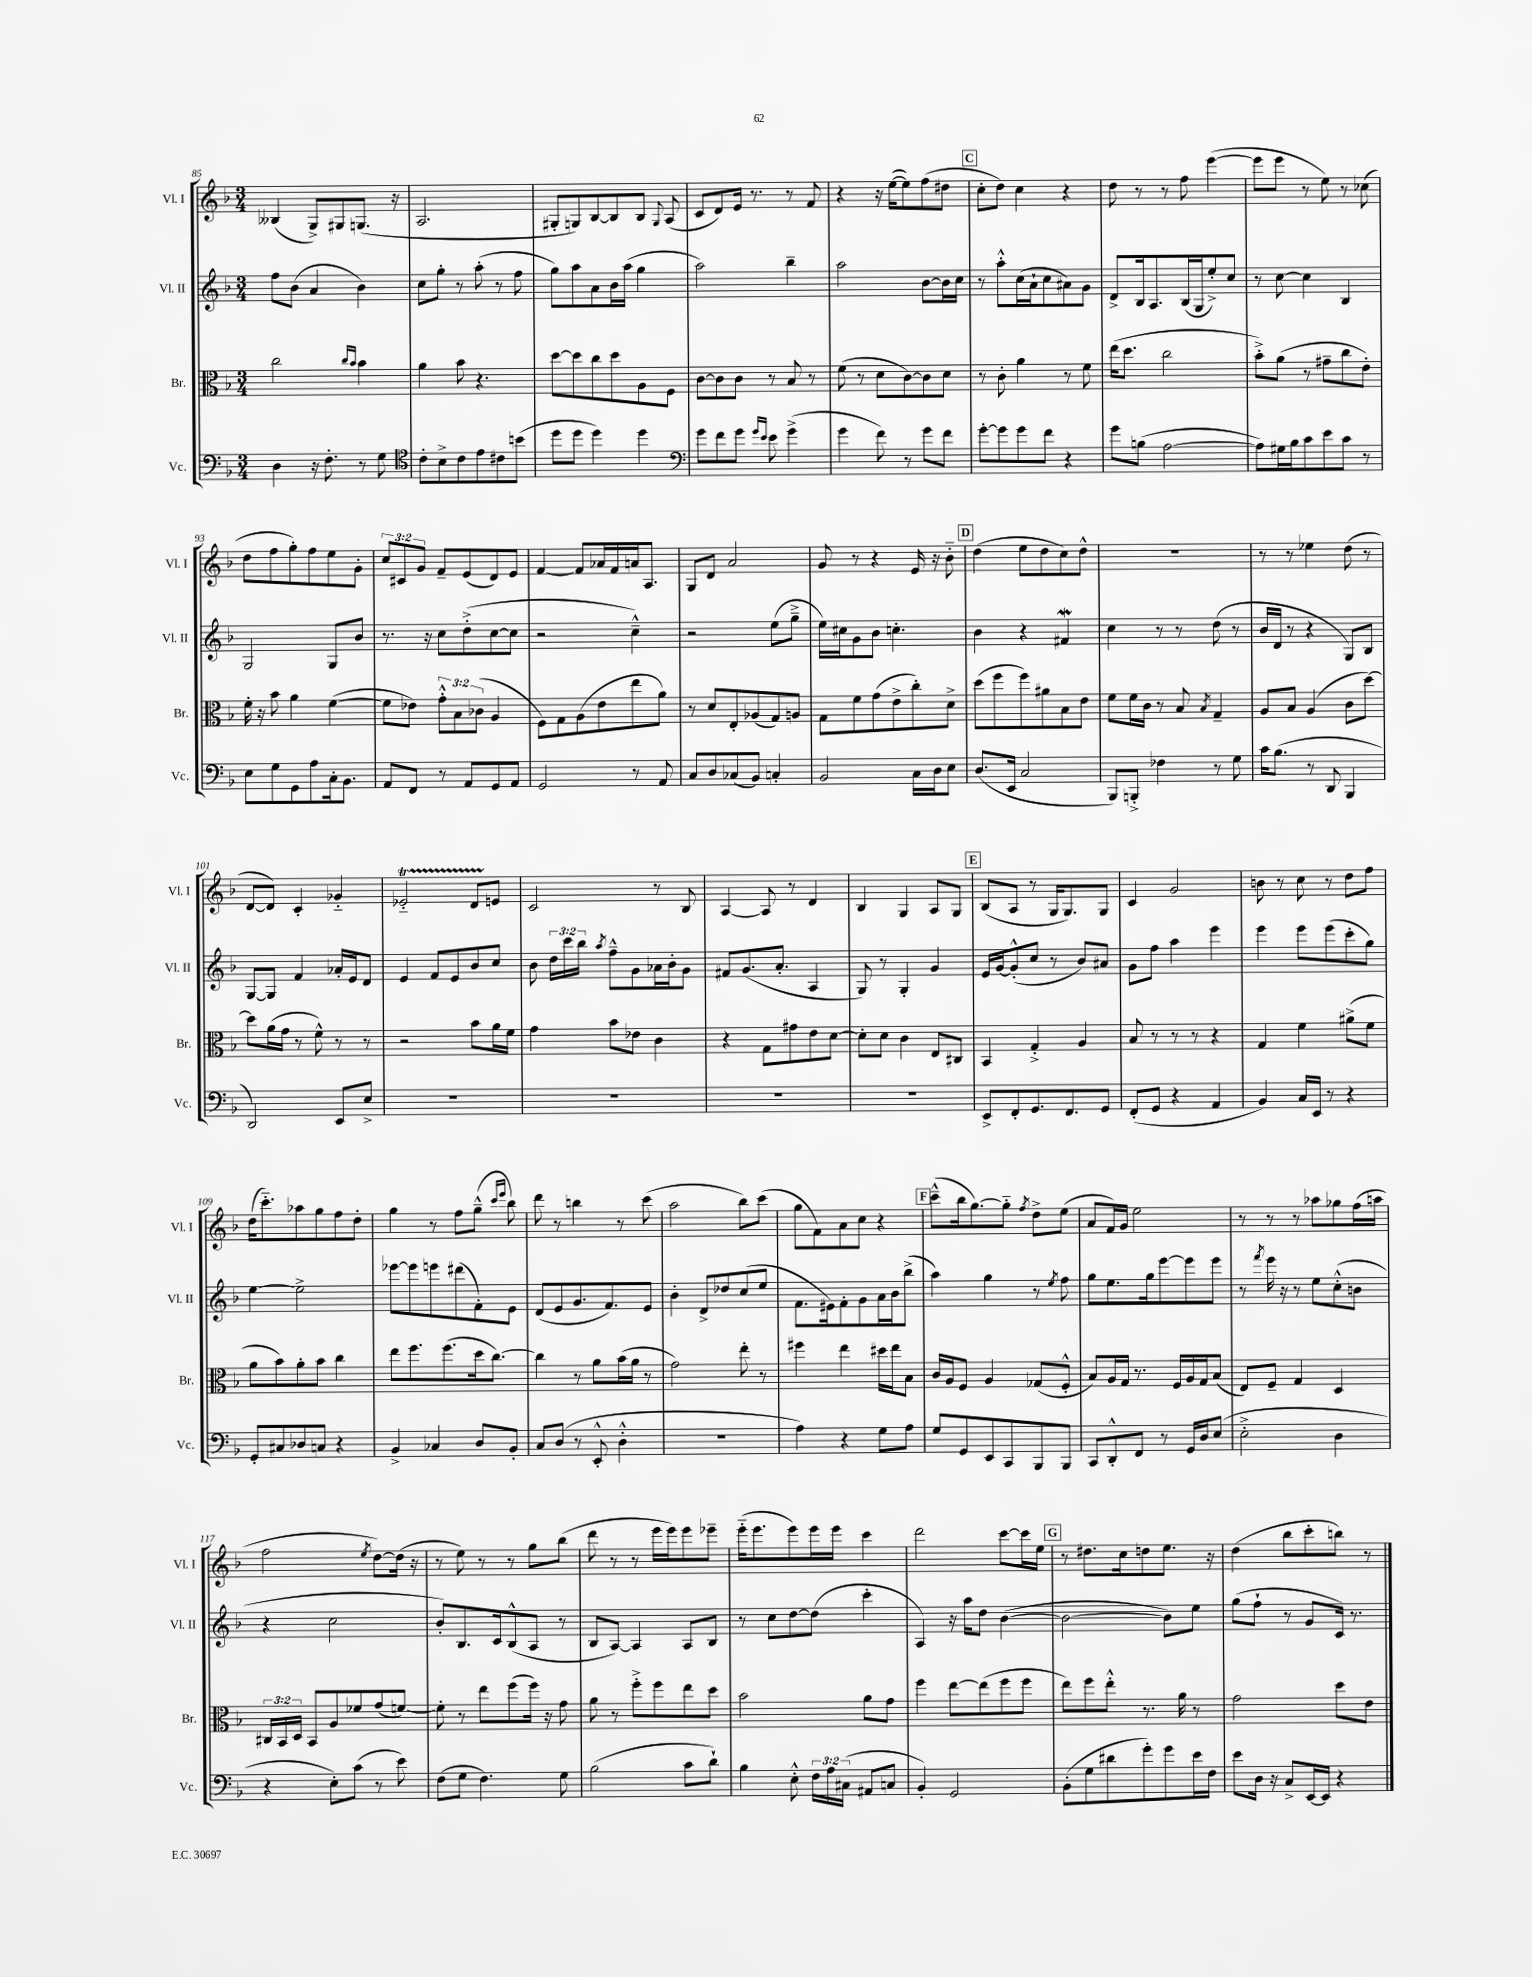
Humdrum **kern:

**kern	**kern	**kern	**kern
*staff4	*staff3	*staff2	*staff1
*clefF4	*clefC3	*clefG2	*clefG2
*k[b-]	*k[b-]	*k[b-]	*k[b-]
*M3/4	*M3/4	*M3/4	*M3/4
4D\	2cc\	8ff\L	(4B--/
.	.	(8b-\J	.
16r	.	4a/	8G^/L)
8.F'\	.	.	.
.	.	.	8G#/
.	16qqcc/LL	.	.
.	16qqb-/JJ	.	.
8r	4b-\	4b-\)	(8.G/J
8G\	.	.	.
.	.	.	16r
=	=	=	=
*clefC4	*	*	*
8c'\L	4a\	8cc\L	2.A/
8B-^\	.	8gg'\J	.
8c\	8b-\	8r	.
8e\	4.r	(8aa'\	.
8c#\	.	8r	.
(8b\J	.	8ff\	.
=	=	=	=
8dd\L	[8dd\L	8gg\L)	8G#'/L
8dd\J	8dd\]	8aa\	8G/)
4dd\)	8cc\	8a\	[8B-/
.	8dd\	16b-\L	8B-/]
.	.	(16aa\JJ	.
4dd\	8A\	4gg\	8B-/J
.	.	.	8qqG/
.	8F\J	.	(8A/
=	=	=	=
*clefF4	*	*	*
8g\L	[8c\L	2aa\)	8c/L
8f\	8c\]	.	8d/)
8g\J	8c\J	.	16e/Jk
.	.	.	8.r
16qqg/LL	.	.	.
16qqe/JJ	.	.	.
8e\	8r	.	.
(4g^\	8B-/	4bb-~\	8r
.	8r	.	8f/
=	=	=	=
4g\	(8f\	2aa\	4r
.	8r	.	.
8f\)	8d\L	.	16r
.	.	.	([16ee\LK
8r	[8c\)	.	8ee\])
8g\L	8c\]	[8b-\L	(8ff\
8f\J	8d\J	16b-\]L	8dd#\J
.	.	16cc\JJ	.
=	=	=	=
[8g'\L	8r	8r	8cc'\L
8g\]	8c'\	8aa'^^\L	8dd\J)
8g\	4a\	(16cc\L	4cc\
.	.	16a`\J	.
8f\J	.	8cc\	.
4r	8r	8a#\)	4r
.	8f\	8g\J	.
=	=	=	=
8g\L	(16ee\LK	8d^/L	8dd\
.	8.dd\J	.	.
(8B\J	.	16B-/k	8r
.	.	8.A/	.
[2A\	2cc\	.	8r
.	.	(16B-/L	8ff\
.	.	16G/J	.
.	.	8ee'^/)	([4eee\
.	.	8cc/J	.
=	=	=	=
8A\]L)	8b-'^\L)	8r	8eee\]L
16G#\L	(8a\J	[8cc\	8eee\J
16B-\J	.	.	.
8c\	8r	4cc\]	8r
8e\	8g#~\L	.	8ee\)
8c\J	8cc\	4B-/	8r
8r	8e'\J)	.	(8cc-\
=	=	=	=
8E\L	16f'\	2G/	8dd\L
.	16r	.	.
8G\	8b-\	.	8ff\
8GG\	4a\	.	8gg'\)
8A\	.	.	8ff\
16C'\k	([4f\	8G/L	8ee\
8.BB-\J	.	.	.
.	.	8b-/J	8g'\J
=	=	=	=
8AA/L	8f\]L	8.r	12cc/L
.	.	.	12c#/
8FF/J	8e-\J)	.	.
.	.	.	12g/J
.	.	16r	.
8r	12g'^^\L	8cc\L	8f~/L
.	12B-\	.	.
8AA/L	.	(8dd'^\	(8e/
.	(12c-\J	.	.
8GG/	4A/	[8cc\	8d/)
8AA/J	.	8cc\]J	8e/J
=	=	=	=
2GG/	8F\L)	2r	[4f/
.	8G\	.	.
.	(8A\	.	8f/]L
.	8e\	.	16a-/L
.	.	.	16f/
8r	8ee\	4cc~^^\)	16a/J
.	.	.	8.A/J
8AA/	8a\J)	.	.
=	=	=	=
8C/L	8r	2r	8G/L
8D/	8d/L	.	8d/J
(8C-/	8E'/	.	2a/
8BB-/J)	(8A-/	.	.
4C'/	8G/)	(8ee\L	.
.	8A/J	8gg~^\J	.
=	=	=	=
2BB-/	8G\L	16ee\LL)	8g/
.	.	16cc#\J	.
.	8f\	8g\	8r
.	(8g\	8b-\J	4r
.	8e^\	4.cc'\	.
16C\LL	8cc'\)	.	16e/
16D\J	.	.	16r
8E\J	8d^\J	.	8b-'~\
=	=	=	=
(8.D/L	(8dd\L	4b-\	(4dd\
.	8ff\	.	.
16EE/Jk	.	.	.
2C/	8ff\)	4r	8ee\L
.	8a#\	.	8dd\
.	8B-\	4f#/	8cc\)
.	8e\J	.	8dd^^\J
=	=	=	=
8BBB-/L)	8f\L	4cc\	2.r
8BBB'^/J	16f\L	.	.
.	16c\JJ	.	.
4F-\	8r	8r	.
.	8B-/	8r	.
.	8qB-/	.	.
8r	4G~/	(8dd\	.
8G\	.	8r	.
=	=	=	=
16c\LK	8A/L	16b-/LL	8r
(8.B-\J	.	16d/JJ	.
.	8B-/J	8r	8r
8r	(4A/	4r	4ee-\
8DD/	.	.	.
4BBB-/	8c\L	8G/L)	(8dd\
.	[8dd\J)	8B-/J	8r
=	=	=	=
2DD/)	8dd\]L	[8G/L	[8d/L
.	(16a\L	8G/]J	8d/]J)
.	16g\JJ	.	.
.	8r	4f/	4c'/
.	8f^^\)	.	.
8EE/L	8r	16a-'/LL	4g-'~/
.	.	16e/J	.
8E^/J	8r	8d/J	.
=	=	=	=
2.r	2r	4e/	2e-'~/
.	.	8f/L	.
.	.	8e/	.
.	8b-\L	8b-/	8d/L
.	16a\L	8cc/J	8e/J
.	16f\JJ	.	.
=	=	=	=
2.r	4g\	8b-\	2c/
.	.	24dd\LL	.
.	.	24ccc\	.
.	.	24bb-\JJ	.
.	.	8qaa/	.
.	8b-\L	8ff~^^\L	.
.	8e-\J	8g\	.
.	4c\	16a-\L	8r
.	.	16b-'\J	.
.	.	8g\J	8B-/
=	=	=	=
2.r	4r	8f#/L	[4A/
.	.	(8.g/	.
.	8G\L	.	8A/]
.	.	8.a'/J	.
.	8g#\	.	8r
.	8e\	4A/	4d/
.	[8d\J	.	.
=	=	=	=
2.r	8d'\]L	8G/)	4B-/
.	8d\J	8r	.
.	4c\	4G'/	4G/
.	8E/L	4g/	8A/L
.	8C#/J	.	8G/J
=	=	=	=
8EE^/L	4BB-/	16e/LL	(8B-/L
.	.	[16g/J	.
8FF'/	.	(8g'^^/]	8A/J
8.GG/	4G'^/	8cc/J	8r
.	.	8r	16G/LK
8.FF/	.	.	8.G/)
.	4A/	8b-/L)	.
8GG/J	.	8a#/J	8G/J
=	=	=	=
(8FF'/L	8B-/	8g\L	4c/
8GG/J	8r	8ff\J	.
4r	8r	4aa\	2g/
.	8r	.	.
4AA/	4r	4eee\	.
=	=	=	=
4BB-/)	4G/	4eee\	8b\
.	.	.	8r
16C/LL	4f\	8eee\L	8cc\
16EE/JJ	.	.	.
8r	.	(8eee\	8r
4r	(8a#^\L	8ccc'\	8dd\L
.	8f\J	8gg\J)	8ff\J
=	=	=	=
8GG'/L	8a\L	[4ee\	(16dd\LK
.	.	.	8.ccc'~\)
8C#/	8b-\)	.	.
8D-/	8a'\	2ee^\]	8aa-\
8C/J	8b-\J	.	8gg\
4r	4cc\	.	8ff\
.	.	.	8dd'\J
=	=	=	=
4BB-^/	8ee\L	[8eee-\L	4gg\
.	8.ff\	8eee-\]	.
4C-/	.	8eee\	8r
.	(8.ff\	.	.
.	.	(8ddd#\	8ff\L
8D/L	16dd\k	8f'\)	(8gg~^^\J
.	[8.cc\J)	.	.
.	.	.	16qqccc/LL
.	.	.	16qqeee/JJ
8BB-'/J	.	8e\J	8bb-\)
=	=	=	=
8C/L	4cc\]	(8d/L	8ddd\
(8D/J	.	8e/	8r
8r	8r	8.g/	4bb\
8EE'^^/	8a\L	.	.
.	.	8.f/)	.
4D'^^\	(16b-\L	.	8r
.	16a\JJ	.	.
.	8r	8e/J	(8ccc\
=	=	=	=
2.r	2g\)	4b-'\	2aa\
.	.	8d^/L	.
.	.	8dd-/	.
.	8ee'\	(8cc/	8bb-\L)
.	8r	8ee/J	(8ccc\J
=	=	=	=
4A\)	4ff#\	8.f\L	8gg\L
.	.	.	8f\)
.	.	16e#\k)	.
4r	4ee\	8f'\	8a\
.	.	8g\	8cc\J
8G\L	16dd#\LL	16a\L	4r
.	16ee\J	16b-\J	.
8A\J	8B-\J	(8bb-^\J	.
=	=	=	=
8G/L	16c/LL	4aa\)	(8ccc~^^\L
.	16A/J	.	.
8GG/	8F/J	.	16bb-\k
.	.	.	[8.gg\)
8EE/	4A/	4gg\	.
8CC/	.	.	8gg'~\]J
.	.	.	8qff/
8BBB-/	(8G-/L	8r	8dd^\L
.	.	8qee/	.
8BBB-/J	8F'^^/J	8ff\	(8ee\J
=	=	=	=
8CC/L	8B-/L)	8gg\L	8a/L
8DD'^^/	16A/L	8.ee\	16f/L)
.	16G/JJ	.	16g/JJ
8FF/J	8.r	.	2ee\
.	.	16gg\k	.
8r	.	[8eee\	.
.	16F/LL	.	.
16GG/LL	16A/	8eee\]	.
16D/J	16G/J	.	.
(8E/J	(8B-/J	8eee\J	.
=	=	=	=
2E'^\	8E/L)	8r	8r
.	.	8qfff/	.
.	8F~/J	16eee\	8r
.	.	16r	.
.	4G/	8r	8r
.	.	8ee\L	8aa-\L
4D\	4D/	(8cc'^^\	8gg-\
.	.	8b\J	(16ff\L
.	.	.	16aa\JJ
=	=	=	=
4r	24C#/LL	4r	2ff\
.	24BB-/	.	.
.	24D/JJ	.	.
.	8BB-/L	.	.
8E'\L)	8A/	2cc\	.
(8c\J	8f-/	.	.
.	.	.	8qee/
8r	(8g/	.	[8dd\L)
8e\)	[8f/J)	.	(16dd\]Jk
.	.	.	16r
=	=	=	=
(8F\L	8f'\]	8b-'/L)	8r
8G\J	8r	8.B-/	8ee\)
4.F\)	8ee\L	.	8r
.	.	16c/k	.
.	(8ff\	(8B-^^/	8r
.	16ff\Jk)	8A/J	8gg\L
.	16r	.	.
8G\	8g\	8r	(8bb-\J
=	=	=	=
(2B-\	8a\	8B-/L	8ddd\
.	8r	[8A/J)	8r
.	8ff'^\L	4A/]	8r
.	8ff\	.	16eee\LL
.	.	.	16eee\J)
8c\L	8ee\	8A/L	8eee\
8d`\J)	8dd\J	8B-/J	8eee-~\J
=	=	=	=
4B-\	2b-\	8r	(16eee'~\LK
.	.	.	8.eee\
.	.	8cc\L	.
8E'^^\	.	[8dd\	8eee\)
24F\LL	.	(8dd\]J	16eee\L
24A\	.	.	.
.	.	.	16eee\JJ
(24C#\JJ	.	.	.
8AA#/L	8a\L	4ccc'\	4ccc\
8C/J	8g\J	.	.
=	=	=	=
4BB-'/)	4ff\	4A/)	2ddd\
2GG/	[8ee\L	16r	.
.	.	16aa\LK	.
.	(8ee\]	8dd\J	.
.	8ff\	([4b-\	[8ccc\L
.	8ff\J	.	16ccc\]L
.	.	.	16ee\JJ
=	=	=	=
(8BB-'\L	8ee\L)	2b-\_	8r
8G\	8ff\	.	8.dd#\L
8d#\	8ee'^^\J	.	.
.	.	.	16cc\k
8g'\)	8.r	.	8dd\
8g\	.	8b-\]L)	8.ee\J
.	16a\	.	.
16e\L	8r	8ee\J	.
16F\JJ	.	.	16r
=	=	=	=
8e\L	2g\	(8gg\L	(4dd\
16D\Jk	.	8ff`\J	.
16r	.	.	.
8C^/L	.	8r	8bb-\L
[16EE/L	.	8g/L	8ccc'\
16EE/]JJ	.	.	.
4r	8dd\L	16c/Jk)	8bb\J)
.	.	8.r	.
.	8e\J	.	8r
==	==	==	==
*-	*-	*-	*-
